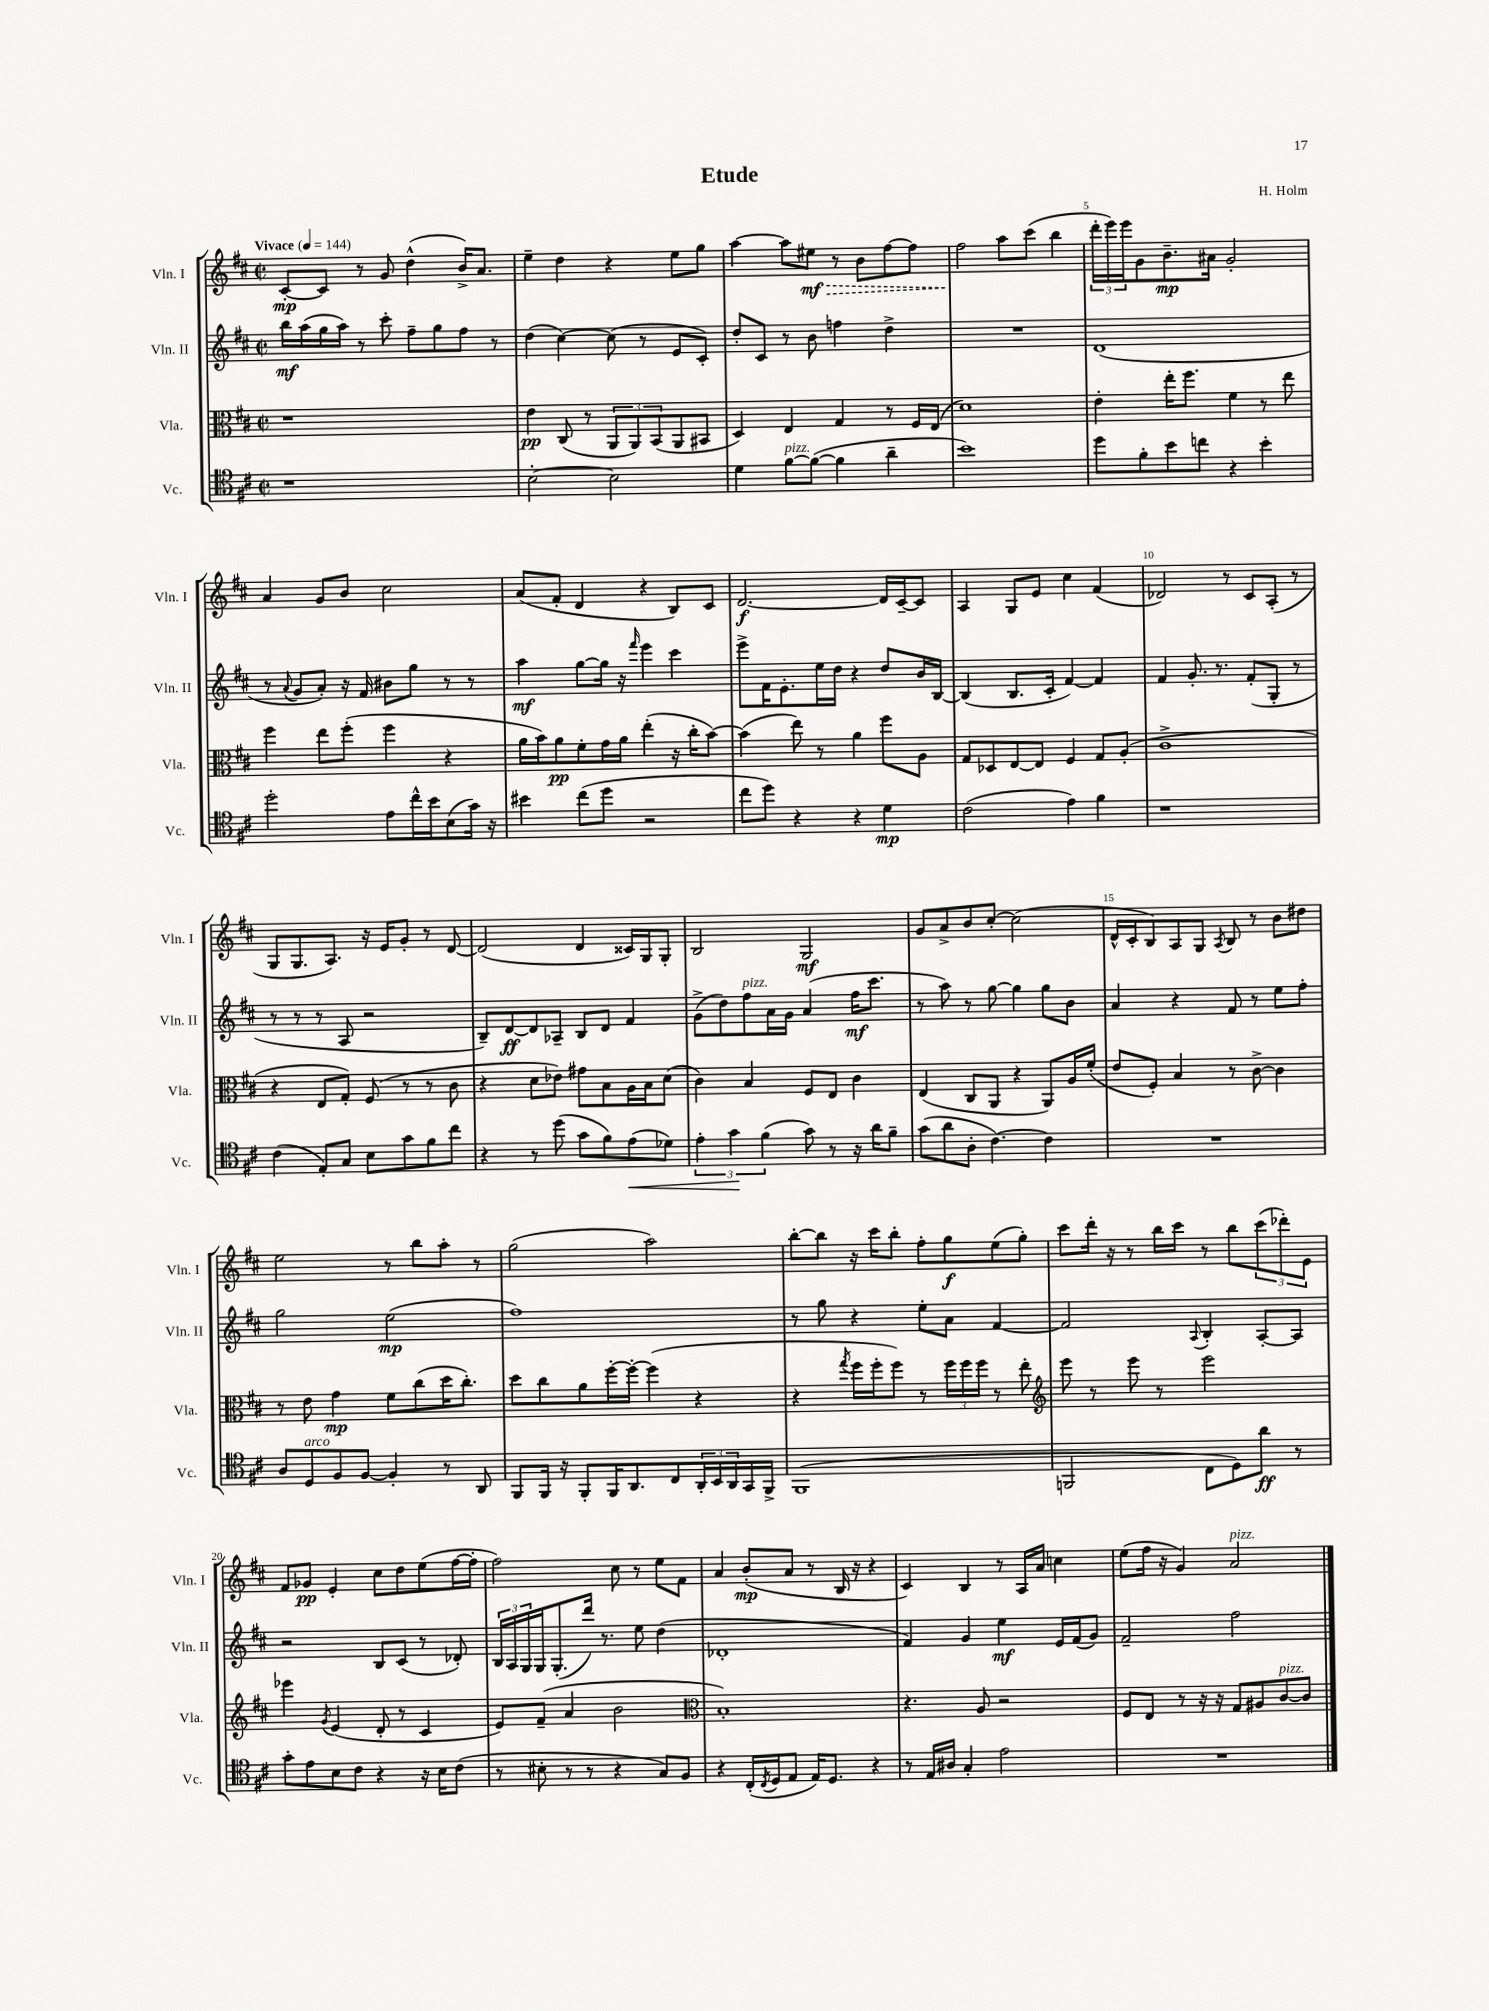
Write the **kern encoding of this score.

**kern	**kern	**kern	**kern
*staff4	*staff3	*staff2	*staff1
*clefC4	*clefC3	*clefG2	*clefG2
*k[f#c#]	*k[f#c#]	*k[f#c#]	*k[f#c#]
*M2/2	*M2/2	*M2/2	*M2/2
*met(c|)	*met(c|)	*met(c|)	*met(c|)
*MM144	*MM144	*MM144	*MM144
1r	1r	16bb\LL	[8c#'/L
.	.	(16aa\	.
.	.	16gg\	8c#/]J
.	.	16aa\JJ)	.
.	.	8r	8r
.	.	8ccc#'\	8g/
.	.	8ff#~\L	(4dd^^\
.	.	8gg\	.
.	.	8ff#\J	16b^/LK)
.	.	.	8.a/J
.	.	8r	.
=	=	=	=
[2B'\	4e\	(4dd\	4ee~\
.	(8C#/	[4cc#\)	4dd\
.	8r	.	.
2B\]	12AA/L	(8cc#\]	4r
.	12AA/)	.	.
.	.	8r	.
.	(12BB/	.	.
.	8AA/	8e/L	8ee\L
.	8BB#/J	8c#'/J)	8gg\J
=	=	=	=
4d\	4D/)	8dd'/L	[4aa\
.	.	8c#/J	.
[8f#\L	4E/	8r	8aa\]L
(8f#\_J	.	8b\	8ee#\J
4f#\]	4G/	4ff\	8r
.	.	.	8b\L
4a~\	8r	4dd^\	[8ff#\
.	16F#/LL	.	8ff#\]J
.	(16E/JJ	.	.
=	=	=	=
1b)	1d)	1r	2ff#\
.	.	.	8aa\L
.	.	.	(8ccc#\J
.	.	.	4bb\
=	=	=	=
8dd\L	4e'\	(1d	24ddd'\LL
.	.	.	24eee\)
.	.	.	24eee\J
8f#'\	.	.	8g\
8b\	16ee'\LK	.	8.b~\
.	8.ff#\J	.	.
8cc\J	.	.	.
.	.	.	16a#\Jk
4r	4f#\	.	2g'/
4b'\	8r	.	.
.	8ee\	.	.
=	=	=	=
2dd'\	4ff#\	8r	4a/
.	.	8qqa/	.
.	.	8g/L	.
.	8ee\L	8a'/J)	8g/L
.	(8ff#'\J	16r	8b/J
.	.	16f#/	.
8e\L	4ff#\	8b#\L	2cc#\
16cc#^^\L	.	8gg\J	.
16b\J	.	.	.
(8B\	4r	8r	.
16g\Jk)	.	8r	.
16r	.	.	.
=	=	=	=
4b#\	16a\LL	4aa\	(8a/L
.	16b\J)	.	.
.	8a\	.	8f#'/J
(8cc#\L	8f#'\	[8gg\L	4d/
8dd\J	16g\L	16gg\]Jk	.
.	16a\JJ	16r	.
.	.	16qqfff#/	.
2r	(4ee'\	4eee\	4r
.	16r	4ccc#\	8B/L)
.	16cc#'\LK	.	.
.	[8b\J)	.	8c#/J
=	=	=	=
8cc#\L	(4b\]	8eee^\L	[2.d/
8dd\J)	.	16f#\K	.
.	.	8.e'\	.
4r	8ee\)	.	.
.	8r	16ee\L	.
.	.	16dd\JJ	.
4r	4a\	4r	.
4d\	8ff#\L	8dd/L	16d/]LL
.	.	.	[16c#~/J
.	8A\J	16b/L	8c#/]J
.	.	[16B/JJ	.
=	=	=	=
(2c#\	8G/L	(4B/]	4A/
.	8D-/	.	.
.	[8E/	8.B/L	8G/L
.	8E/]J	.	8e/J
.	.	16c#'/Jk	.
4e\)	4F#/	[4f#/)	4cc#\
4f#\	8G/L	4f#/]	(4f#/
.	(8A'/J	.	.
=	=	=	=
1r	1c#^	4f#/	2d-/)
.	.	8.g'/	.
.	.	8.r	.
.	.	.	8r
.	.	(8f#'/L	8c#/L
.	.	8G'/J	(8A'/J
.	.	8r	8r
=	=	=	=
(4c#\	4r	8r	8G/L
.	.	8r	8.G/
8E'/L)	8E/L	8r	.
.	.	.	8.A/J)
8G/J	8G'/J)	8A/	.
8B\L	(8F#/	2r	16r
.	.	.	16e/LK
8g\	8r	.	8g'/J
8f#\	8r	.	8r
8cc#\J	8c#\	.	[8d/
=	=	=	=
4r	4r	8B~/L)	(2d/]
.	.	[8d/	.
8r	8d\L	8d/]	.
(8dd\	8e-\J)	8A-~/J	.
8g\L	8g#\L	8B/L	4d/
8f#\)	8B\	8d/J	.
(8e\	16A\L	4f#/	16c##/LL)
.	16B\J	.	16G/J
8d-\J)	(8d\J	.	8G'/J
=	=	=	=
6e'\	4c#\)	(8g^\L	2B/
.	.	8dd\)	.
6g\	.	.	.
.	4B/	8ff#\	.
(6f#\	.	.	.
.	.	16a\L	.
.	.	16g\JJ	.
8g\)	8F#/L	(4a/	2G/
8r	8E/J	.	.
16r	4c#\	16ff#\LK	.
16a\LK	.	8.ccc#\J	.
8f#~\J	.	.	.
=	=	=	=
(8g\L	(4E/	8r	8g/L
8a\	.	8aa\)	8a^/
8A'\J	8C#/L	8r	8b/
[4.c#\)	8AA/J	[8gg\	[8cc#'/J
.	4r	4gg\]	(2cc#\]
4c#\]	8AA/L)	8gg\L	.
.	16A/L	8b\J	.
.	(16f#'/JJ	.	.
=	=	=	=
1r	8e/L	4a/	16d^^/LL
.	.	.	16c#'/J
.	8F#'/J)	.	8B/)
.	4B/	4r	8A/
.	.	.	8G/J
.	.	.	8qA/
.	8r	8f#/	8B/
.	[8c#^\	8r	8r
.	4c#\]	8ee\L	8b\L
.	.	8ff#'\J	8dd#\J
=	=	=	=
8A/L	8r	2gg\	2ee\
8D/	8e\	.	.
8F#/	4g\	.	.
[8F#/J	.	.	.
4F#'/]	8f#\L	(2ee\	8r
.	(8cc#\	.	8bb\L
8r	16dd\K	.	8aa'\J
.	8.cc#'\J)	.	.
8AA/	.	.	8r
=	=	=	=
8FF#/L	8dd\L	1ff#)	(2gg\
16FF#/Jk	8cc#\	.	.
16r	.	.	.
8FF#'/L	8a\	.	.
16FF#/K	[16ff#'\L	.	.
8.AA/	16ff#'\_JJ	.	.
.	(4ff#\]	.	2aa\)
8C#/	.	.	.
24AA'/L	4r	.	.
24BB/	.	.	.
24AA/	.	.	.
16GG/	.	.	.
16FF#^/JJ	.	.	.
=	=	=	=
(1FF#	4r	8r	[8bb'\L
.	.	8gg\	8bb\]J
.	8qgg/	.	.
.	16ff#\LL	4r	16r
.	16ff#'\J	.	16ccc#\LK
.	8ff#\J)	.	8bb'\J
.	8r	8ee'\L	8ff#'\L
.	24ff#\LL	8a\J	8gg\
.	24ff#\	.	.
.	24ff#\JJ	.	.
.	8r	[4f#/	(8ee\
.	8ee'\	.	8gg'\J)
=	=	=	=
*	*clefG2	*	*
2FF/	8eee\	2f#/]	8ccc#\L
.	8r	.	16ddd'\Jk
.	.	.	16r
.	8eee\	.	8r
.	8r	.	16bb\LL
.	.	.	16ccc#\JJ
.	.	8qqA/	.
8C#\L	2eee\	4B'/	8r
8D\)	.	.	8bb\L
8a\J	.	[8A'/L	(12ccc#\
.	.	.	12ddd-'\)
8r	.	8A/]J	.
.	.	.	12e\J
=	=	=	=
8g'\L	4eee-\	2r	8f#/L
8e\	.	.	8g-/J
.	8qg/	.	.
8B\	(4e/	.	4e'/
8c#\J	.	.	.
4r	8d'/	8B/L	8cc#\L
.	8r	(8c#/J	8dd\
16r	4c#/	8r	(8ee\
16B\LK	.	.	.
(8c#\J	.	8d-'/)	[16ff#\L
.	.	.	16ff#'\]JJ
=	=	=	=
8r	8e/L)	24B/LL	2ff#\)
.	.	24A/	.
.	.	24G/	.
8B#'\	(8f#~/J	16G/J	.
.	.	(8.G'/	.
8r	4a/	.	.
8r	.	16ddd/Jk)	.
.	.	8.r	.
4r	2b\	.	8cc#\
.	.	8ee\	8r
8G/L)	.	(4dd\	8ee\L
8F#/J	.	.	8f#\J
=	=	=	=
*	*clefC3	*	*
4r	1B')	1d-'	4a/
(16C#'/LL	.	.	(8b'/L
8qC#/	.	.	.
16D/J	.	.	.
8E/J	.	.	8a/J
16E/LK)	.	.	8r
8.D/J	.	.	.
.	.	.	16B/
.	.	.	16r
4r	.	.	4r
=	=	=	=
8r	4.r	4f#/)	4c#/)
16E/LL	.	.	.
16A#/JJ	.	.	.
4G'/	.	4g/	4B/
.	8A/	.	.
2e\	2r	4ee\	8r
.	.	.	16A/LL
.	.	.	16a/JJ
.	.	16e/LL	4cc\
.	.	(16f#/J	.
.	.	8g/J)	.
=	=	=	=
1r	8F#/L	2f#~/	(8ee\L
.	8E/J	.	16ff#\Jk
.	.	.	16r
.	8r	.	4g/)
.	16r	.	.
.	16r	.	.
.	8G/L	2ff#\	2a/
.	8A#/	.	.
.	[8c#/	.	.
.	8c#/]J	.	.
==	==	==	==
*-	*-	*-	*-
